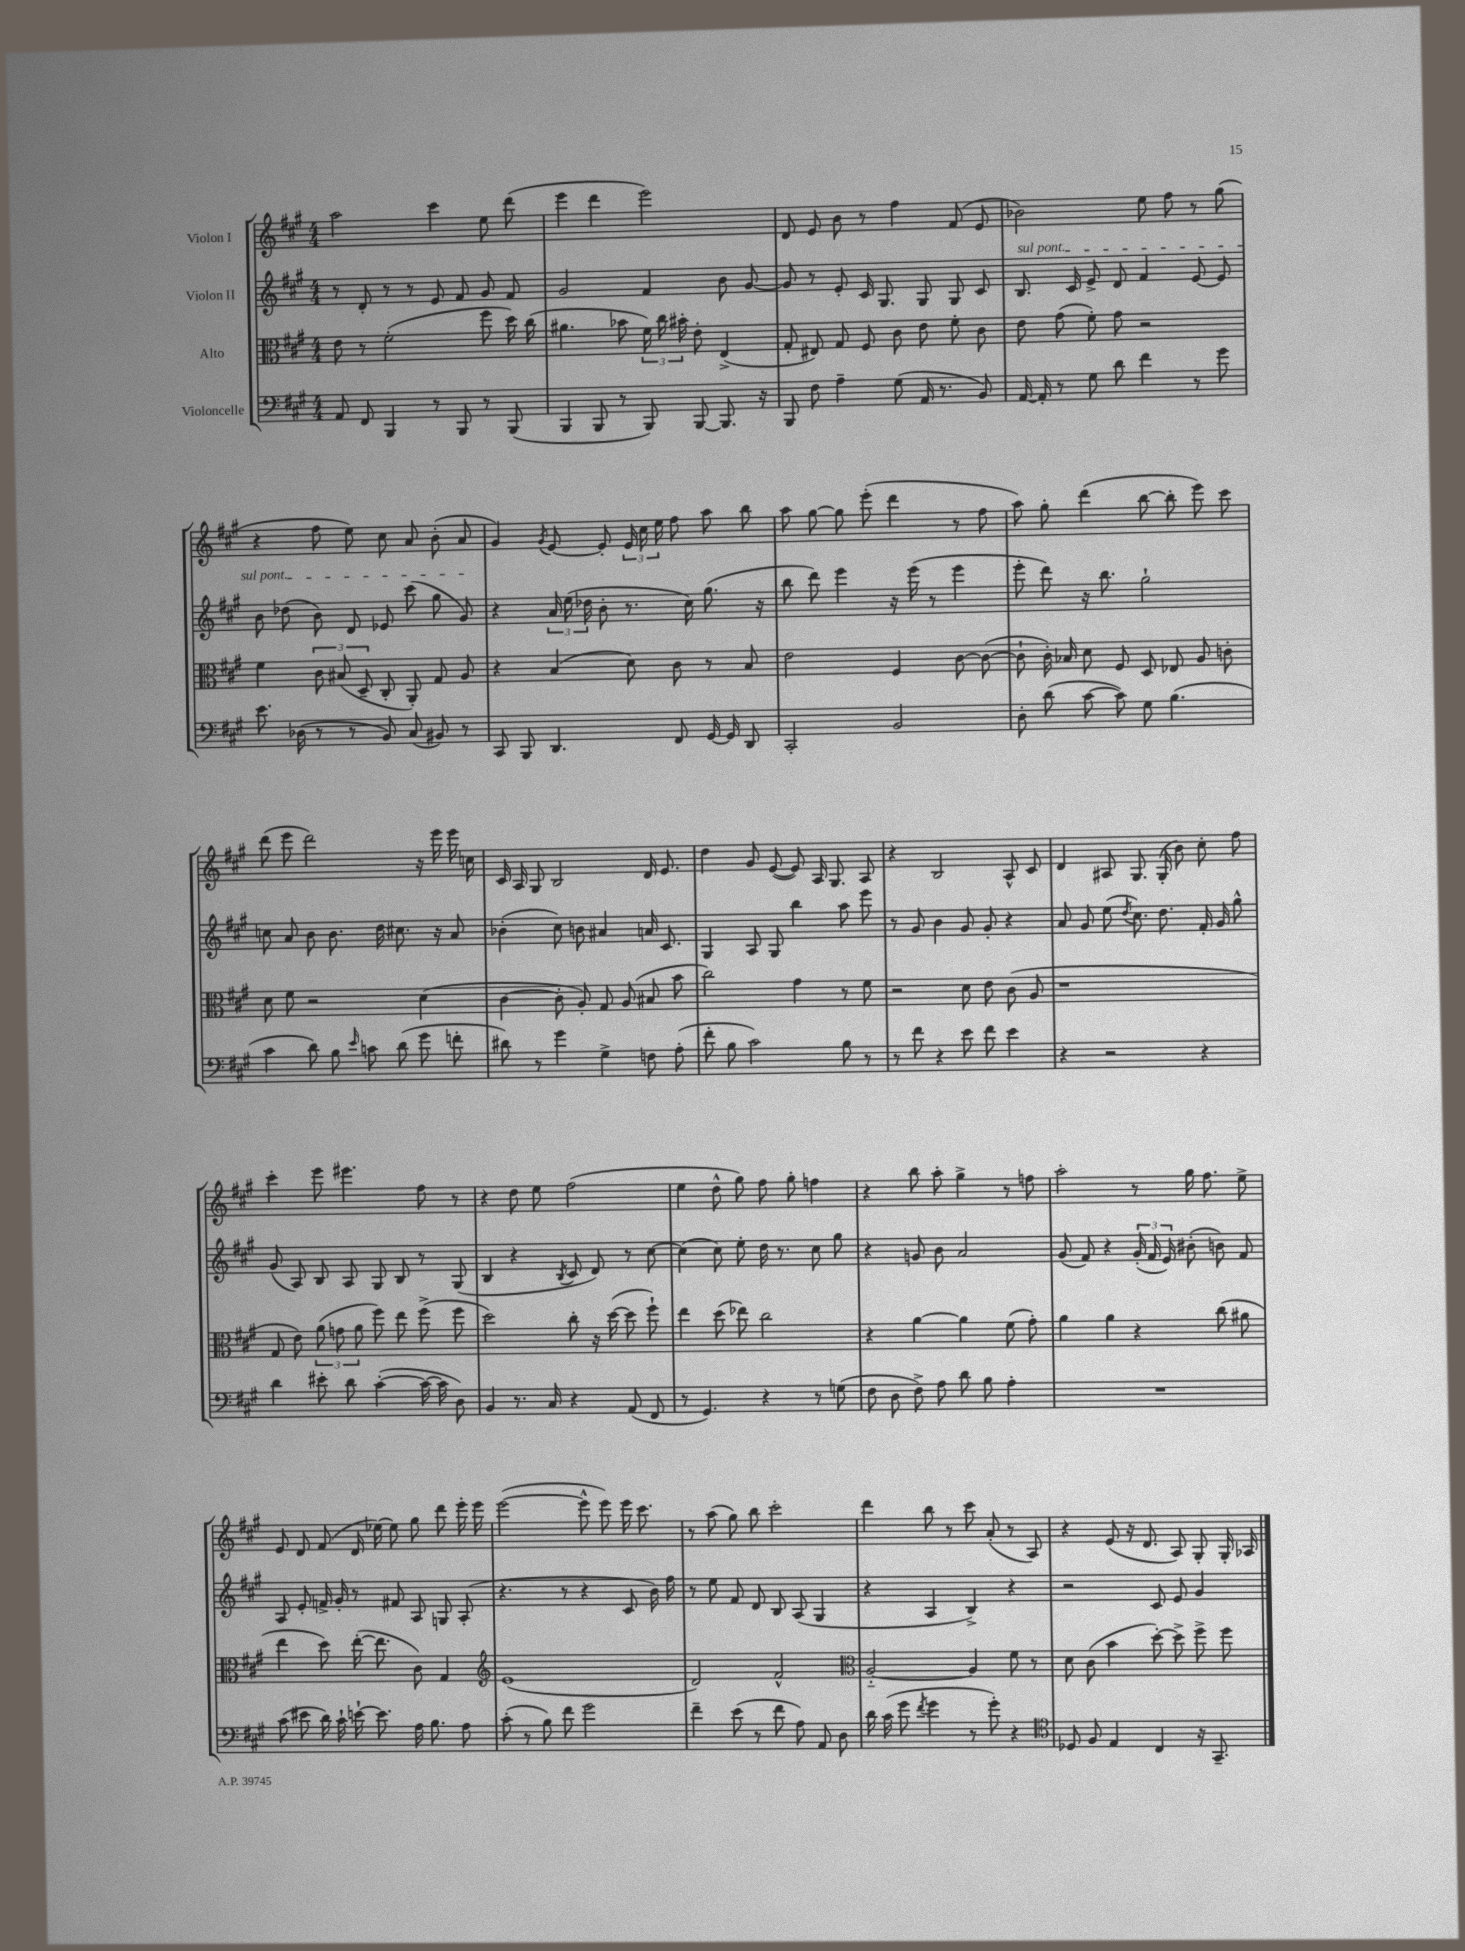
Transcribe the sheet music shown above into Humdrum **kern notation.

**kern	**kern	**kern	**kern
*part4	*part3	*part2	*part1
*staff4	*staff3	*staff2	*staff1
*I"Violoncelle	*I"Alto	*I"Violon II	*I"Violon I
*clefF4	*clefC3	*clefG2	*clefG2
*k[f#c#g#]	*k[f#c#g#]	*k[f#c#g#]	*k[f#c#g#]
*M4/4	*M4/4	*M4/4	*M4/4
=1	=1	=1	=1
8AA/	8e\	8r	2aa\
8FF#/	8r	8d'/	.
4BBB/	(2f#'\	8r	.
.	.	8r	.
8r	.	8e/	4ccc#\
8BBB/	.	8f#/	.
8r	8ff#\	8g#/	8ee\
(8BBB/	16dd\)	8f#/	(8ddd\
.	(16cc#\	.	.
=2	=2	=2	=2
4BBB/	4.a#X\	2g#/	4eee\
8BBB/	.	.	4ddd\
8r	8b-X\	.	.
8BBB/)	24f#\)	4f#/	2eee\)
.	24cc#\	.	.
.	24b#X'\	.	.
[8BBB/	8e'\	.	.
8.BBB/]	(4E^/	8b\	.
.	.	[8g#/	.
16r	.	.	.
=3	=3	=3	=3
8BBB/	8G#'/	8g#/]	8d/
8F#\	8E#X/)	8r	8e/
4A~\	8G#/	8e'/	8b\
.	8F#/	16c#/	8r
.	.	8.G#/	.
(8G#\	8c#\	.	4ff#\
16AA/	8e\	8G#/	.
8.r	.	.	.
.	8f#'\	8G#/	(8f#/
8BB/)	8c#\	8c#/	8e/
=4	=4	=4	=4
!	!	!LO:TX:a:i:t=sul pont.	!
[16AA/	8e\	8.B/	2b-X\)
16AA'/]	.	.	.
8r	(8g#\	.	.
.	.	16c#/	.
8G#\	8f#'\)	8e^/	.
8d\	8g#\	8d/	.
4f#\	2r	4f#/	8ee\
.	.	.	8ff#\
8r	.	[8e/	8r
8g#\	.	8e/]	(8gg#\
!!LO:LB:g=z
=5	=5	=5	=5
8.e\	4f#\	8b\	4r
.	.	(8dd-X\	.
(16D-X\	.	.	.
8r	12c#\	8b\)	8ff#\
.	(12B#X/	.	.
8r	.	8d/	8ee\)
.	12D~/	.	.
8BB/)	8C#'/	8e-X/	8cc#\
(8C#/	8AA'/)	(8ccc#\	8a/
8BB#X/)	8G#/	8gg#\	(8b'\
8r	8A/	8g#/)	8a/
=6	=6	=6	=6
8CC#/	4r	4r	4g#/)
8BBB/	.	.	.
.	.	.	8qg#/
4.DD/	(4B/	24a/	[8e/
.	.	(24ee\	.
.	.	24dd-X\	.
.	.	8b'\	8e'/]
.	8d\)	8.r	24e/
.	.	.	24cc#\
.	.	.	24ee\
8FF#/	8c#\	.	8ff#\
.	.	16cc#\)	.
[16GG#/	8r	(8.gg#\	8aa\
16GG#/]	.	.	.
8DD/	8B/	.	8bb\
.	.	16r	.
=7	=7	=7	=7
2CC#'/	2e\	8bb\	8aa\
.	.	8ddd\)	[8gg#\
.	.	4eee\	8gg#\]
.	.	.	(8eee'\
2BB/	4F#/	16r	4ddd\
.	.	(16eee\	.
.	.	8r	.
.	[8c#\	4eee\	8r
.	(8c#\_	.	8ff#\
=8	=8	=8	=8
8D'\	8c#`\]	8eee'\	8aa\)
(8d\	16c#'\)	8ddd\)	8gg#'\
.	16B-X/	.	.
[8c#\	8d\	16r	(4ddd\
.	.	8.bb\	.
8c#\])	8F#/	.	.
8G#\	8D/	2gg#`\	[8bb\
(4.B\	8E-X/	.	8bb'\]
.	8A/	.	8eee\)
.	8cn'\	.	8ccc#\
!!LO:LB:g=z
=9	=9	=9	=9
4c#\	8d\	8ccn\	(8ddd\
.	8f#\	8a/	8eee\
8d\)	2r	8b\	2ddd\)
8B\	.	8.b\	.
16qqe/	.	.	.
8cn\	.	.	.
.	.	16dd\	.
(8d\	.	8.cc#X\	.
8g#\	(4d\	.	16r
.	.	16r	16eee\
8fn'\	.	8a/	16eee\
.	.	.	16ccn\
=10	=10	=10	=10
8d#X\)	[4c#\	(4b-X'\	16c#/
.	.	.	16A/
8r	.	.	8G#/
4g#\	8c#'\]	8cc#\)	2B/
.	8A'/)	8bn\	.
4G#^\	8G#/	4a#X/	.
.	(8A/	.	.
8Fn\	8B#X/	16an/	16d/
.	.	8.c#/	8.e/
(8A'\	8b\	.	.
=11	=11	=11	=11
8f#'\	2cc#\)	4G#/	4dd\
8B\	.	.	.
2c#\)	.	8A/	8g#/
.	.	8G#/	([8e/
.	4g#\	4bb\	8e/])
.	.	.	16A/
.	.	.	8.G#/
8B\	8r	8aa\	.
8r	8f#\	8eee\	8A/
=12	=12	=12	=12
8r	2r	8r	4r
8f#\	.	8g#/	.
4r	.	4b\	2B/
8e\	8d\	8g#/	.
8f#\	8e\	8g#'/	.
4e\	(8c#\	4r	8A^^/
.	8A/	.	8c#/
=13	=13	=13	=13
4r	1r	8a/	4d/
.	.	8g#/	.
2r	.	(8ee\	8A#X/
.	.	8qdd/	.
.	.	8.cc#\)	8.G#/
.	.	8.dd\	(16G#'/
.	.	.	8b\)
4r	.	16f#'/	8cc#'\
.	.	16g#/	.
.	.	8gg#^^\	8ff#\
!!LO:LB:g=z
=14	=14	=14	=14
4d\	8G#/	(8g#/	4ccc#'\
.	8e\)	8A/)	.
8e#X'\	(12a\	8B/	8eee\
.	12gn\	.	.
8d\	.	8A/	4.eee#X\
.	12a\	.	.
([4c#'\	8ff#\)	8G#/	.
.	8ee\	8B/	.
16c#\_	(8ff#^\	8r	8ff#\
16c#\]	.	.	.
8D\)	8ff#\	(8G#/	8r
=15	=15	=15	=15
4BB/	2dd\)	4B/	4r
8.r	.	4r	8dd\
.	.	.	8ee\
16C#/	.	.	.
.	.	8qB/	.
4r	8cc#'\	8c#/	(2ff#\
.	16r	8d/)	.
.	([16dd\	.	.
(8AA/	8dd\]	8r	.
8FF#/	8ff#`\)	[8cc#\	.
=16	=16	=16	=16
8r	4ee\	(4cc#\]	4ee\
4.GG#/)	.	.	.
.	(8dd\	8cc#\)	8dd^^\
.	8ee-X\)	8ee'\	8gg#\)
4r	2cc#\	16dd\	8ff#\
.	.	8.r	.
.	.	.	8gg#'\
8r	.	8cc#\	4ffn\
(8Gn\	.	8gg#\	.
=17	=17	=17	=17
8F#\	4r	4r	4r
8D\	.	.	.
8F#^\)	[4a\	8gn/	8bb\
8A\	.	8b\	8aa'\
8d\	4a\]	2a/	4gg#^\
8B\	.	.	.
4A'\	(8f#\	.	8r
.	8g#'\)	.	8ffn\
=18	=18	=18	=18
1r	4a\	(8g#/	2aa'\
.	.	8f#/)	.
.	4a\	4r	.
.	4r	(24g#'/	8r
.	.	24f#/	.
.	.	24e/)	.
.	.	(8b#X'\	16gg#\
.	.	.	8.ff#\
.	(8cc#\	8bn\)	.
.	8a#X\	8f#/	8ee^\
!!LO:LB:g=z
=19	=19	=19	=19
(8c#\	4ee\	8A/	8e/
8e#X\	.	8e'/	8d/
16d\)	8dd\)	16fn^/	(8f#/
16c#`\	.	16g#'/	.
[16en`\	([16ee'\	8r	16d/
8.e\]	8.ee\]	.	[16ee-X\)
.	.	8f#X/	8ee-\]
16A\	8c#\)	8A/	8gg#\
8.B\	.	.	.
.	4G#/	8Gn/	8ddd\
8A\	.	(8A'/	16eee'\
.	.	.	16eee\
=20	=20	=20	=20
*	*clefG2	*	*
(8c#'\	(1e	4.r	([2eee\
8r	.	.	.
8B\)	.	.	.
8f#\	.	8r	.
2g#\	.	4r	8eee^^\]
.	.	.	8eee\)
.	.	8c#/	16eee\
.	.	.	8.ccc#\
.	.	16b\)	.
.	.	16ff#\	.
=21	=21	=21	=21
4f#~\	2d/)	8r	8r
.	.	8ee\	(8aa\
(8e\	.	8f#/	8gg#\)
8r	.	8d/	8bb\
8f#\	2f#^^/	8B/	2ccc#'\
8A\)	.	(8A/	.
8AA/	.	4G#/	.
8D\	.	.	.
=22	=22	=22	=22
*	*clefC3	*	*
16d\	[2A/	4r	4ddd\
(16c#\	.	.	.
8g#\	.	.	.
8qf#/	.	.	.
4g#\	.	4A/	8bb\
.	.	.	8r
8r	4A/]	4B^/)	8ccc#\
8g#'\)	.	.	(8a'/
4r	8f#\	4r	8r
.	8r	.	8A/)
=23	=23	=23	=23
*clefC4	*	*	*
8D-X/	8d\	2r	4r
8F#/	(8c#\	.	.
4E/	4b\	.	(8e/
.	.	.	16r
.	.	.	8.d/
4C#/	[8dd'\)	8c#/	.
.	8dd^\]	8e/	8A/)
16r	8ff#^\	4g#/	8G#'/
8.GG#~/	.	.	.
.	8ff#\	.	16G#'/
.	.	.	16A-X/
==	==	==	==
*-	*-	*-	*-
